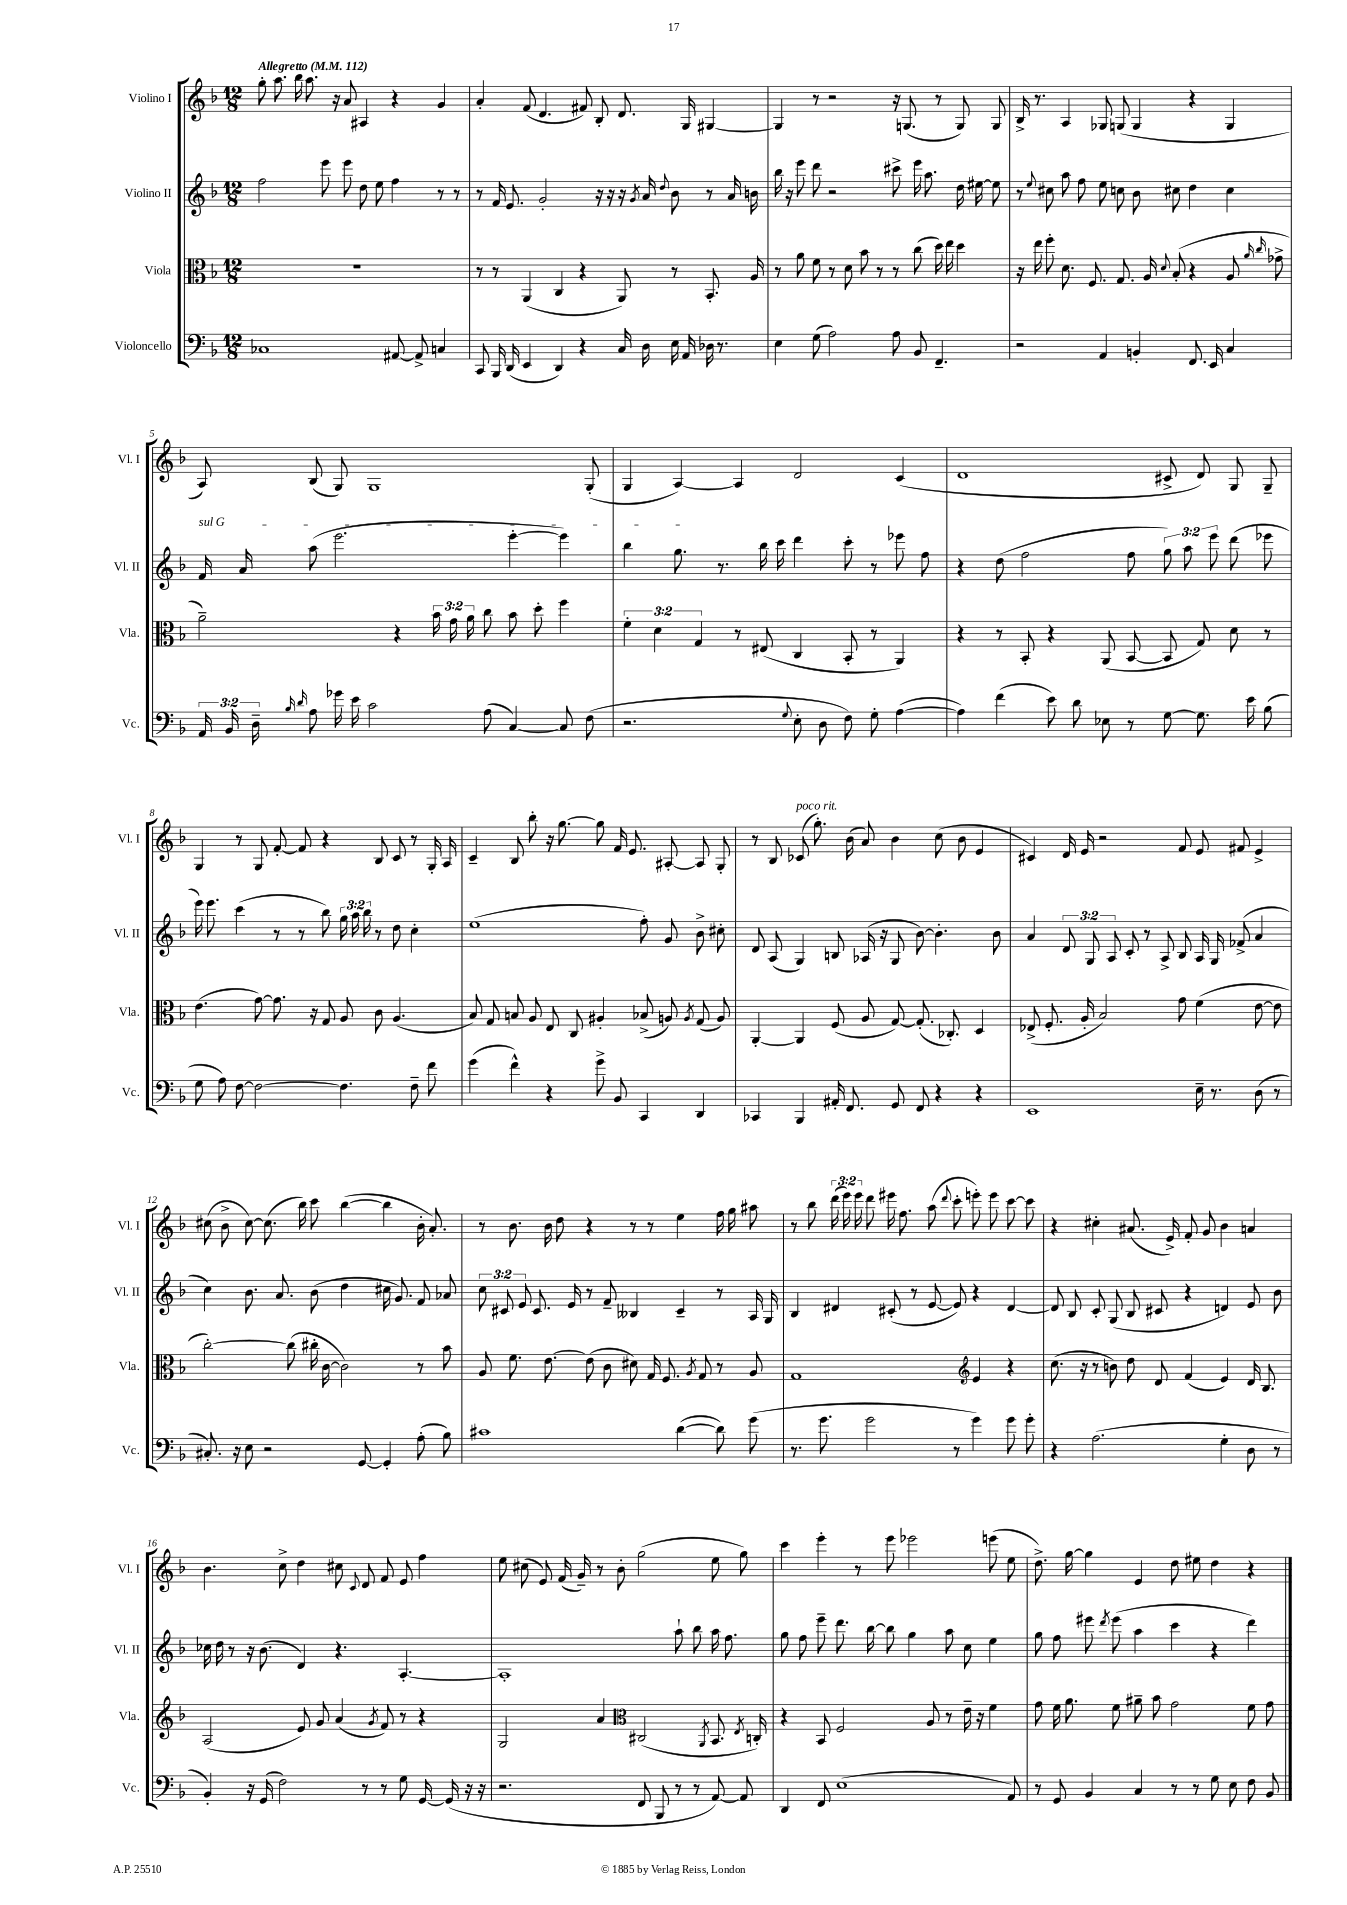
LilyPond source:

<<
\new StaffGroup <<
\new Staff = "s0" \with { instrumentName = "Violino I" shortInstrumentName = "Vl. I" } {
    \clef treble \key f \major \numericTimeSignature \time 12/8 \override Staff.TupletNumber.text = #tuplet-number::calc-fraction-text \tempo "Allegretto" 4 = 112
    \autoBeamOff g''8-. a''8. bes''16 a''8. r16 a'8 ais4 r4 g'4 |
    a'4-. f'8( d'4. fis'8) bes8-. d'8. g16 gis4~ |
    gis4 r8 r2 r16 g8.( r8 g8) g8 |
    bes16-> r8. a4 ges8 g8( g4 r4 g4 |
    a8) bes8( g8) g1 g8-.( |
    g4 a4~) a4 d'2 c'4( |
    d'1 cis'8-> d'8) g8 g8-- |
    g4 r8 g8 f'8~-. f'8 r4 bes8 c'8 r8 g16-. a16 |
    c'4-- bes8 bes''8-. r16 g''8.~ g''8 f'16 e'8. ais8~-. ais8 g8-. |
    r8 bes8 ces'8^\markup { \italic "poco rit." }( g''8.-.) bes'16( a'8) bes'4 c''8( bes'8 e'4 |
    cis'4) d'16 e'16 r2 f'8 e'8 fis'8 e'4-> |
    cis''8( bes'8-> cis''8~) cis''8.( bes''16) c'''8 bes''4~( bes''4 bes'16-. a'8.-.) |
    r8 bes'8. bes'16 d''8 r4 r8 r8 e''4 f''16 g''16 ais''8 |
    r8 bes''8 \tuplet 3/2 { d'''16( e'''16) e'''16 } d'''8 eis'''16 f''8. a''8( \appoggiatura { d'''8 } c'''8-. e'''8-.) e'''8 c'''8~ c'''8 |
    r4 cis''4-. ais'8.( e'16->) f'8-. g'8 bes'4 a'4 |
    bes'4. c''8-> d''4 cis''8 \appoggiatura { c'8 } d'8 f'8 e'8 f''4 |
    e''8 cis''8( e'8) f'16( g'16--) r8 bes'8-. g''2( e''8 g''8) |
    c'''4 e'''4-. r8 e'''8 ees'''2 e'''8( e''8 |
    d''8.->) g''16~ g''4 e'4 d''8 eis''8 d''4 r4 \bar "|." |
}
\new Staff = "s1" \with { instrumentName = "Violino II" shortInstrumentName = "Vl. II" } {
    \clef treble \key f \major \numericTimeSignature \time 12/8 \override Staff.TupletNumber.text = #tuplet-number::calc-fraction-text
    \autoBeamOff f''2 e'''8 e'''8 d''8 e''8 f''4 r8 r8 |
    r8 f'16 e'8. g'2-. r16 r16 r16 \acciaccatura { g'8 } a'16 \appoggiatura { d''8 } bes'8 r8 a'16 b'16 |
    bes''16 r16 e'''8 d'''8 r2 cis'''8-> e'''16 a''8. d''16 eis''16~ eis''8 |
    r8 \appoggiatura { e''8 } cis''8 a''8 f''8 e''8 c''8 bes'8 cis''8 d''4 cis''4 |
    \once \override TextSpanner.bound-details.left.text = \markup { \italic "sul G" } f'16\startTextSpan a'16 a''8( e'''2. e'''4~-. e'''4) |
    bes''4 g''8.\stopTextSpan r8. bes''16 c'''16 d'''4 c'''8-. r8 ees'''8 f''8 |
    r4 d''8( f''2 f''8 \tuplet 3/2 { g''8) a''8 e'''8 } d'''8( ees'''8 |
    e'''16) e'''8. c'''4( r8 r8 bes''8) \tuplet 3/2 { g''16 a''16 bes''16 } r8 d''8 c''4-. |
    e''1( f''8-.) g'8 bes'8-> cis''8-. |
    d'8 a8( g4) b8 aes16( r16 g8 bes'8~) bes'4.-. bes'8 |
    a'4 \tuplet 3/2 { d'8 g8 a8 } c'8-. r8 a8-> bes8 a16 g16 fes'8->( a'4 |
    c''4) bes'8. a'8. bes'8( d''4 cis''16 g'8.) f'8 aes'8 |
    \tuplet 3/2 { c''8 cis'8 e'8 } cis'8. e'16 r8 f'8-- beses4 cis'4-- r8 a16 g16 |
    bes4 dis'4 cis'8-.( r8 e'8~ e'8) r4 dis'4~ |
    dis'8 bes8 c'8-. g8( bes8 cis'8 r4 d'4) e'8 bes'8 |
    ces''16 d''16 r8 r16 bes'8.( d'4) r4. a4.~-. |
    a1-. a''8-! bes''8 a''16 f''8. |
    g''8 f''8 e'''8-- d'''8. bes''16~ bes''8 g''4 a''8 c''8 e''4 |
    g''8 f''8 eis'''8 \acciaccatura { d'''8 } eis'''8( a''4 c'''4 r4 d'''4) \bar "|." |
}
\new Staff = "s2" \with { instrumentName = "Viola" shortInstrumentName = "Vla." } {
    \clef alto \key f \major \numericTimeSignature \time 12/8 \override Staff.TupletNumber.text = #tuplet-number::calc-fraction-text
    \autoBeamOff R1. |
    r8 r8 a,4( c4 r4 a,8) r8 bes,8.-. a16 |
    r8 a'8 f'8 r8 d'8 bes'8 r8 r8 c''8( d''16) e''16 d''4 |
    r16 e''16 f''8-. d'8. f8. g8. a16 \appoggiatura { d'8 } bes8-.( r4 a8 \grace { a'16 c''16 } ges'8-> |
    a'2--) r4 \tuplet 3/2 { bes'16 g'16 a'16 } c''8 bes'8 d''8-. f''4 |
    \tuplet 3/2 { f'4-. d'4 g4 } r8 eis8( c4 bes,8-. r8 a,4) |
    r4 r8 bes,8-. r4 a,8( bes,8~ bes,8 g8) d'8 r8 |
    e'4.( g'8~) g'8. r16 g8 a8 c'8 a4.( |
    bes8) g8 b8 a8 e8 c8 ais4-. bes8->( a8) \acciaccatura { a8 } g8( a8) |
    a,4~-. a,4 f8( a8 g8~) g8.-.( ces8.-.) d4 |
    ees8->( f8.-. a16-. bes2) g'8 f'4( e'8~ e'8 |
    c''2~-.) c''8( cis''16-. c'16~ c'2) r8 bes'8 |
    a8 f'8. e'8.~ e'8( c'8 dis'8) g16 f8. \acciaccatura { a8 } g8 r8 a8 |
    g1 \clef treble e'4 r4 |
    c''8.( r16 r8 b'8) d''8 d'8 f'4( e'4) d'16 bes8. |
    a2( e'8) g'8 a'4( \acciaccatura { g'8 } f'8) r8 r4 |
    g2 a'4 \clef alto cis2( \acciaccatura { a,8 } bes,8. \acciaccatura { e8 } c16-.) |
    r4 bes,8 f2 a8 r8 e'16-- r16 f'4 |
    g'8 f'16 a'8. f'8 ais'8-- bes'8 g'2 f'8 g'8 \bar "|." |
}
\new Staff = "s3" \with { instrumentName = "Violoncello" shortInstrumentName = "Vc." } {
    \clef bass \key f \major \numericTimeSignature \time 12/8 \override Staff.TupletNumber.text = #tuplet-number::calc-fraction-text
    \autoBeamOff ces1 ais,8~ ais,8-> c4 |
    c,8 bes,,16 d,16( e,4 d,4) r4 c16 d16 e16 a,16 des16 r8. |
    e4 g8( a2) a8 bes,8 f,4.-- |
    r2 a,4 b,4-. f,8. e,16 c4 |
    \tuplet 3/2 { a,16 bes,16 d16-- } \grace { bes16 d'16 } a8 ges'16 e'16 c'2 a8( c4~) c8 f8( |
    r2. \appoggiatura { g8 } e8-. d8 f8) g8-. a4~( |
    a4) f'4( e'8) d'8 ees8 r8 g8~ g8. e'16 bes8( |
    g8 a8) f8~ f2~ f4. f8-- f'8 |
    g'4( f'4-^) r4 g'8-> bes,8 c,4 d,4 |
    ces,4 bes,,4 ais,16-. f,8. g,8 f,8 r4 r4 |
    e,1 e16-- r8. d8( r8 |
    cis8.-.) r16 e8 r2 g,8~ g,4-. a8-.( bes8) |
    cis'1 d'4~( d'8) g'8( |
    r8. g'8. g'2 r8 g'4) g'8 g'8-. |
    r4 a2.( g4-. d8 r8 |
    bes,4-.) r16 g,16( f2) r8 r8 g8 g,16~ g,16( r16 r16 |
    r2. f,8 bes,,8 r8 r8 a,8~) a,8 |
    d,4 f,8 e1( a,8) |
    r8 g,8 bes,4 c4 r8 r8 g8 e8 f8 bes,8 \bar "|." |
}
>>
>>
